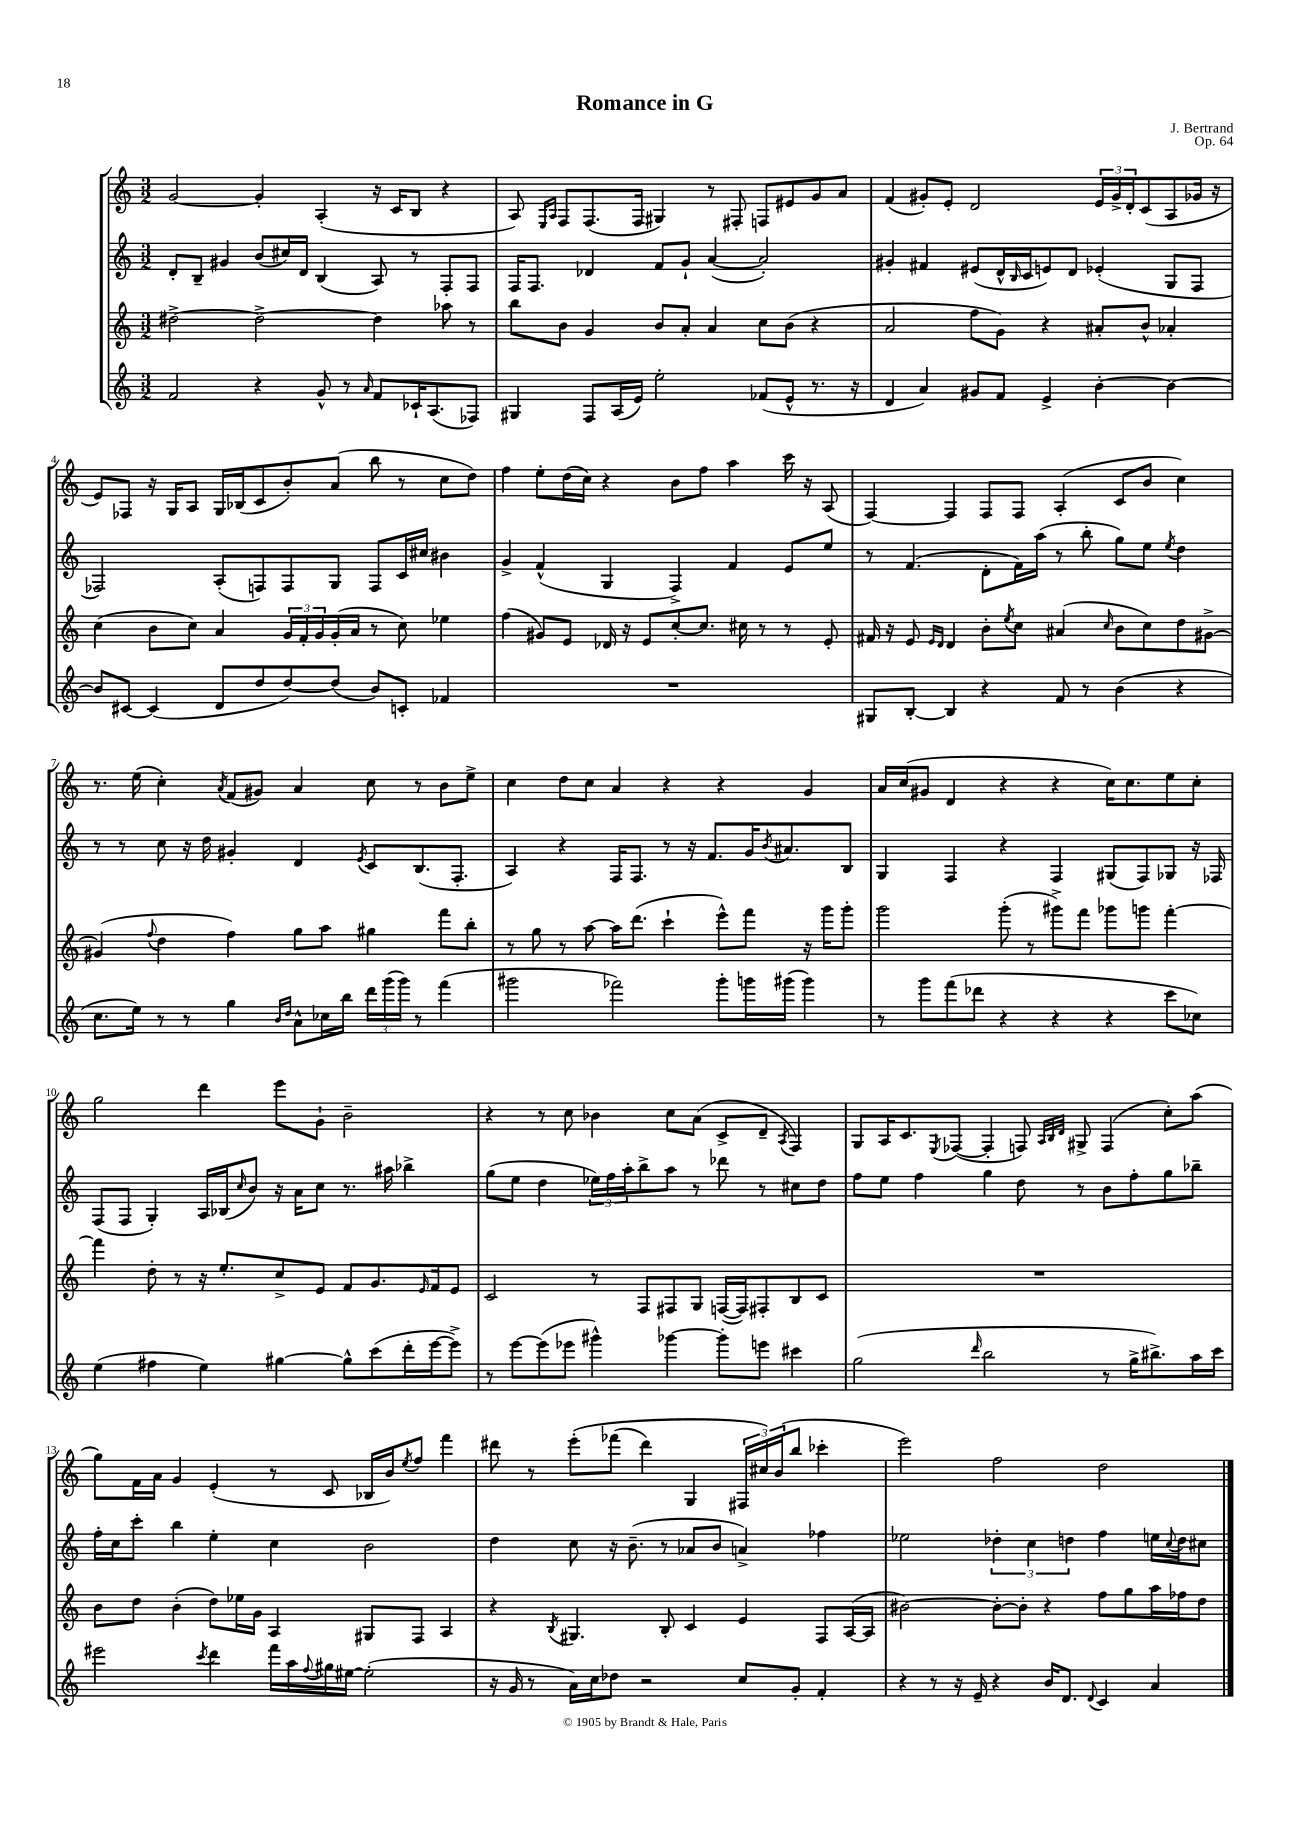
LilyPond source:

\header { title = "Romance in G" composer = "J. Bertrand" opus = "Op. 64" }
<<
\new StaffGroup <<
\new Staff = "s0" {
    \clef treble \key c \major \numericTimeSignature \time 3/2
    g'2~ g'4-. a4-.( r16 c'16 b8 r4 |
    a8) \grace { e16 a16 } f8 f8.( f16 gis4) r8 fis8-. f8 eis'8 g'8 a'8 |
    f'4( gis'8-.) e'8-. d'2 \tuplet 3/2 { e'16 gis'16-> d'16-. } c'8( a8 ges'16 r16 |
    e'8) fes8 r16 g16 a8 g16 bes16( c'8 b'8-.) a'8( b''8 r8 c''8 d''8) |
    f''4 e''8-. d''16( c''16) r4 b'8 f''8 a''4 c'''16 r16 a8( |
    f4~) f4 f8 f8 a4-.( c'8 b'8 c''4) |
    r8. e''16( c''4-.) \acciaccatura { a'8 } f'8( gis'8) a'4 c''8 r8 b'8 e''8-> |
    c''4 d''8 c''8 a'4 r4 r4 g'4 |
    a'16 c''16( gis'8 d'4 r4 r4 c''16) c''8. e''8 c''8-. |
    g''2 d'''4 e'''8 g'8-! b'2-- |
    r4 r8 c''8 bes'4 c''8 a'8( c'8-> d'8-- \acciaccatura { a8 } f4) |
    g8 a16 c'8. \acciaccatura { e8 } fes8~( fes4-. f8) \grace { a32 b32 d'32 } gis8-> f4( c''8-.) a''8( |
    g''8) f'16 a'16 g'4 e'4-.( r8 c'8 bes16 b'16) \acciaccatura { e''8 } f''8 f'''4 |
    dis'''8 r8 e'''8-.\( fes'''8( dis'''4) g4 \tuplet 3/2 { fis16 cis''16\) b'16( } b''8 ces'''4-. |
    e'''2) f''2 d''2 \bar "|." |
}
\new Staff = "s1" {
    \clef treble \key c \major \numericTimeSignature \time 3/2
    d'8-. b8-- gis'4 b'8( cis''16) d'16 b4( a8) r8 f8-. f8 |
    f16 f8. des'4 f'8 g'8-! a'4~( a'2-.) |
    gis'4-. fis'4 eis'8( d'16-^ \grace { b16 } c'16 e'8) d'8 ees'4-.( g8 f8 |
    fes2) a8-.( f8) f8 g8 f8 c'16 cis''16 bis'4 |
    g'4-> f'4-^( g4 f4->) f'4 e'8 e''8 |
    r8 f'4.( d'8-. f'16) a''16( r8 b''8-. g''8) e''8 \acciaccatura { e''8 } d''4 |
    r8 r8 c''8 r16 d''16 gis'4-. d'4 \acciaccatura { e'8 } c'8 b8.( f8.-. |
    a4) r4 f16 f8. r8 r16 f'8. g'16 \acciaccatura { b'8 } ais'8. b8 |
    g4 f4 r4 f4 gis8( f8) ges8 r16 fes16 |
    f8( f8 g4-.) a16 bes16( \grace { c''16 } b'8) r16 a'16 c''8 r8. ais''16 bes''4-> |
    g''8( e''8 d''4 \tuplet 3/2 { ees''16) f''16 a''16-. } b''8-> a''8 r8 des'''8 r8 cis''8 d''8 |
    f''8 e''8 f''4 g''4 d''8 r8 b'8 f''8-. g''8 bes''8-- |
    f''16-. c''16 c'''8-. b''4 e''4-. c''4 b'2 |
    d''4 c''8 r16 b'8.--( r8 aes'8 b'8 a'4->) fes''4 |
    ees''2 \tuplet 3/2 { des''4-. c''4 d''4 } f''4 e''16 \appoggiatura { c''8 } d''16 cis''8 \bar "|." |
}
\new Staff = "s2" {
    \clef treble \key c \major \numericTimeSignature \time 3/2
    dis''2~-> dis''2~-> dis''4 aes''8 r8 |
    b''8 b'8 g'4 b'8 a'8-. a'4 c''8 b'8( r4 |
    a'2 f''8 g'8) r4 ais'8-. b'8-^ aes'4-. |
    c''4( b'8 c''8) a'4 \tuplet 3/2 { g'16 f'16-. g'16 } g'16-.( a'16 r8 c''8) ees''4 |
    f''4( gis'8) e'8 des'16 r16 e'8 c''8~-. c''8. cis''16 r8 r8 e'8-. |
    fis'16 r16 e'8 \grace { e'16 d'16 } d'4 b'8-. \acciaccatura { e''8 } c''8 ais'4( \grace { c''16 } b'8 c''8) d''8 gis'8~-> |
    gis'4( \appoggiatura { f''8 } d''4 f''4) g''8 a''8 gis''4 f'''8 b''8-. |
    r8 g''8 r8 a''8~ a''16 d'''8.( c'''4-! e'''8-^) f'''8 r16 g'''16 g'''8-. |
    g'''2 g'''8-.( r8 gis'''8->) f'''8 ges'''8 g'''8 f'''4~-. |
    f'''4 d''8-. r8 r16 e''8.-. c''8-> e'8 f'8 g'8. \grace { e'16 } f'16 e'8 |
    c'2 r8 f8 fis8 g8 f16~( f16) fis8-. b8 c'8 |
    R1. |
    b'8 d''8 b'4-.( d''8) ees''16 g'16 a4 gis8 f8 a4 |
    r4 \acciaccatura { b8 } gis4. b8-. c'4 e'4 f8 a16~( a16 |
    bis'2~) bis'8~-. bis'8-. r4 f''8 g''8 a''16 fes''16 d''8 \bar "|." |
}
\new Staff = "s3" {
    \clef treble \key c \major \numericTimeSignature \time 3/2
    f'2 r4 g'8-^ r8 \grace { a'16 } f'8 ces'16-! a8.( fes8) |
    gis4 f8 a16( e'16) e''2-. fes'8( e'8-^ r8. r16 |
    d'4 a'4) gis'8 f'8 e'4-> b'4~-. b'4~ |
    b'8 cis'8~ cis'4( d'8 d''8 d''8~) d''8( b'8) c'8-. fes'4 |
    R1. |
    gis8 b8~-. b4 r4 f'8 r8 b'4( r4 |
    c''8. e''16) r8 r8 g''4 \grace { b'16 d''16 } a'8-^ ces''16 b''16 \tuplet 3/2 { d'''16 g'''16( g'''16) } r8 f'''4( |
    gis'''2 fes'''2) gis'''8-. g'''16 gis'''16( gis'''4) |
    r8 g'''8 f'''8( des'''8 r4 r4 r4 c'''8 ces''8) |
    e''4( fis''4 e''4) gis''4~ gis''8-^ c'''8( d'''16-. e'''16~ e'''8->) |
    r8 e'''8~ e'''8( ees'''8 gis'''4-^) ges'''4~ ges'''8-. e'''8 cis'''4 |
    g''2( \grace { d'''16 } b''2 r8 g''16-> bis''8.->) a''16 c'''16 |
    eis'''2 \acciaccatura { c'''8 } d'''4 f'''16 a''16 \appoggiatura { f''8 } gis''16 eis''16~ eis''2-.( |
    r16 g'16 r8 a'16) c''16 des''8 r2 c''8 g'8-. f'4-. |
    r4 r8 r16 e'16-- r4 b'16 d'8. \appoggiatura { d'8 } c'4 a'4 \bar "|." |
}
>>
>>
